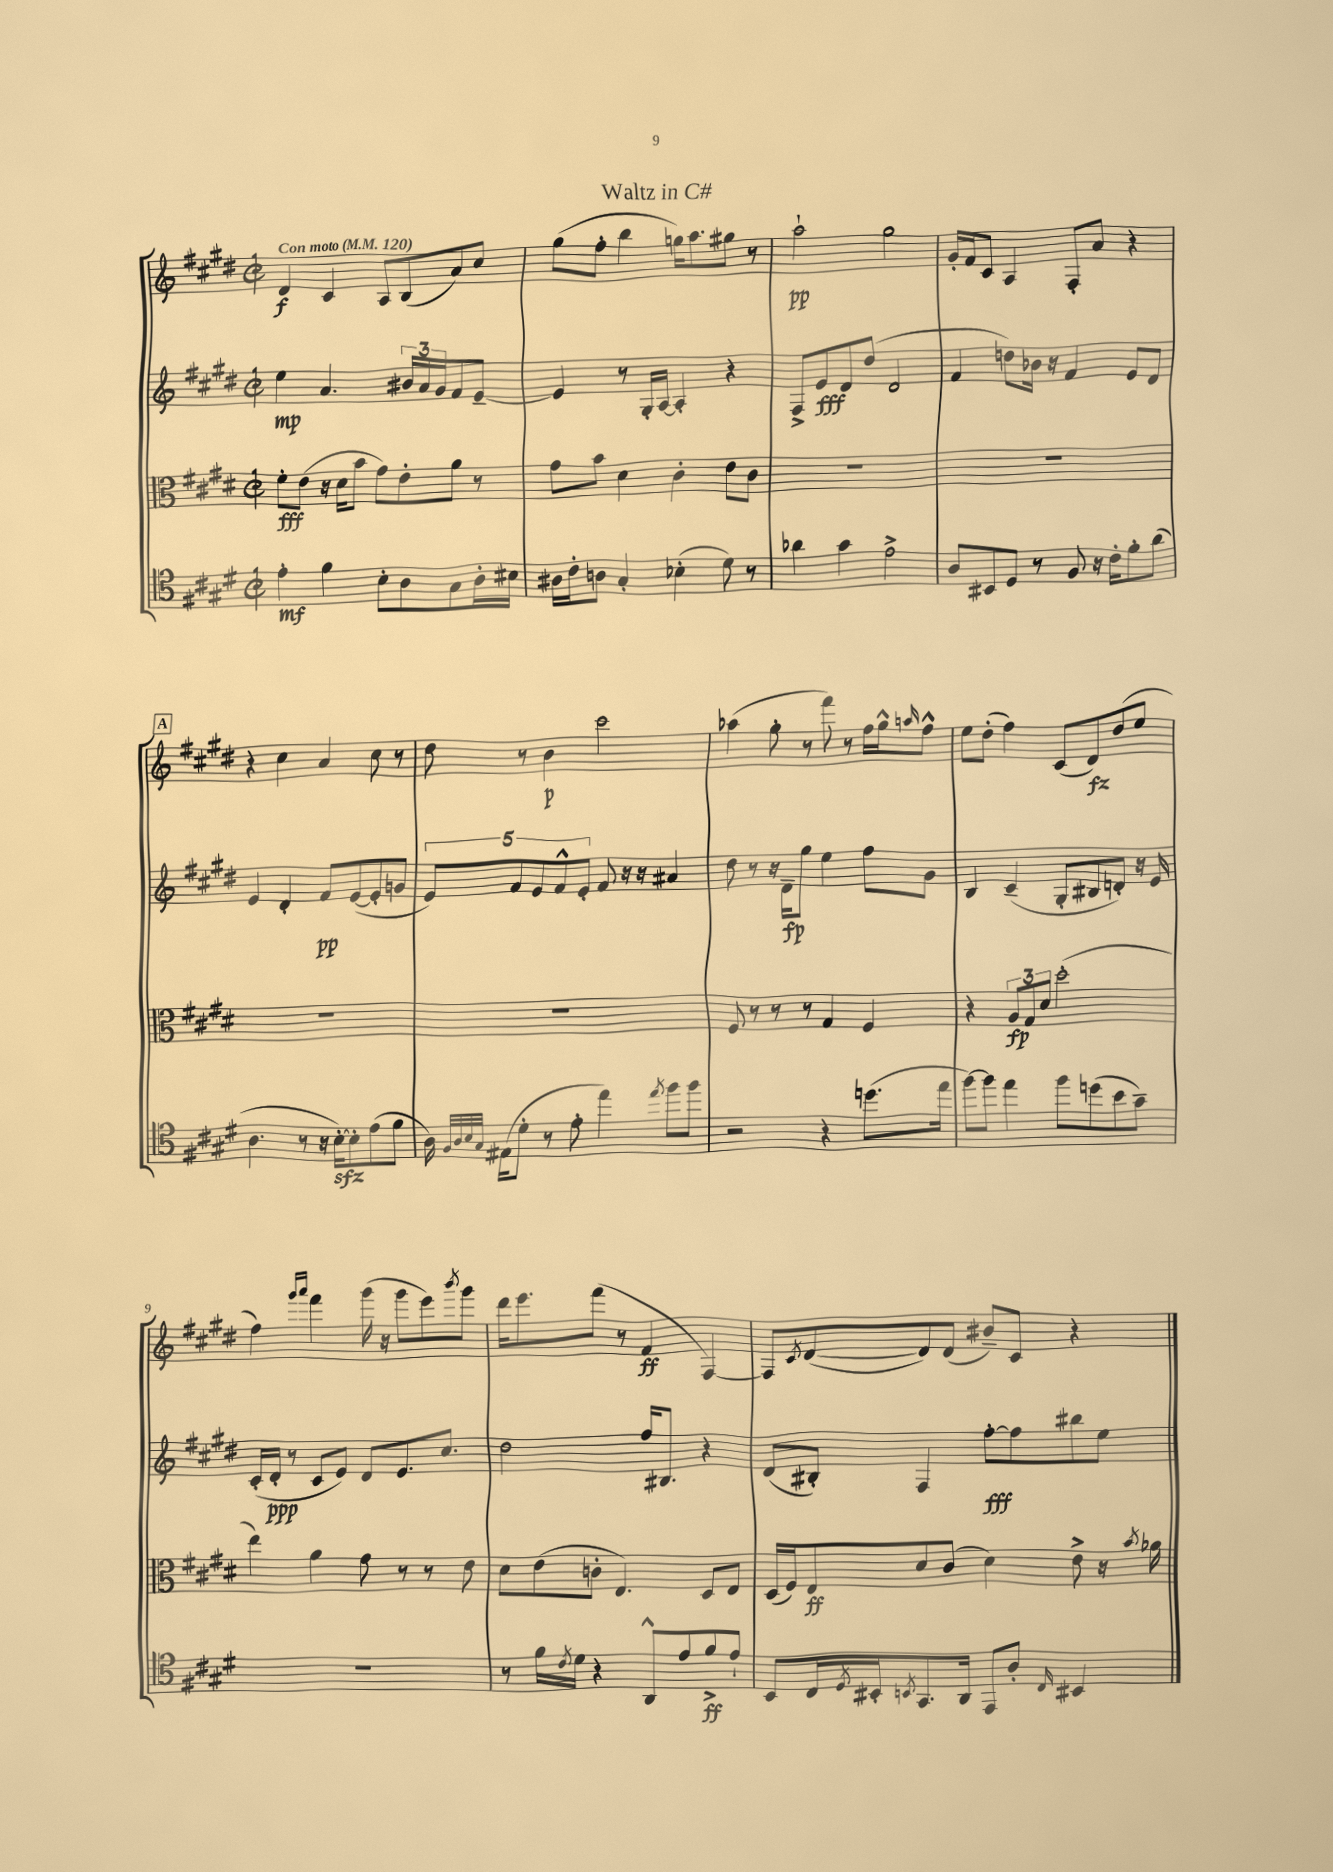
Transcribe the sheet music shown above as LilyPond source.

\header { title = "Waltz in C#" }
<<
\new StaffGroup <<
\new Staff = "s0" {
    \clef treble \key e \major \defaultTimeSignature \time 2/2 \tempo "Con moto" 4 = 120
    dis'4\f cis'4 a8 b8( a'8) cis''8 |
    gis''8( fis''8-. b''4 g''16) a''8. gis''8 r8 |
    a''2-!\pp gis''2 |
    gis'16-. fis'16 cis'8 a4 fis8-. a'8 r4 |
    \mark \markup { \box "A" } r4 cis''4 a'4 cis''8 r8 |
    dis''8 r8 b'4\p cis'''2 |
    aes''4( gis''8-. r8 fis'''8) r8 fis''16 gis''16-^ \grace { a''16 } fis''8-^ |
    e''8 dis''8-.( fis''4) cis'8( dis'8\fz) dis''8( e''8 |
    fis''4) \grace { gis'''16 a'''16 } fis'''4 gis'''16( r16 gis'''8 e'''8) \acciaccatura { b'''8 } gis'''8 |
    dis'''16 e'''8. fis'''8( r8 fis'4\ff fis4~) |
    fis8 \acciaccatura { cis'8 } dis'8~( dis'8) dis'8( bis'8--) cis'8 r4 \bar "|." |
}
\new Staff = "s1" {
    \clef treble \key e \major \defaultTimeSignature \time 2/2
    e''4\mp a'4. \tuplet 3/2 { bis'16 a'16 gis'16 } fis'8 e'8~-- |
    e'4 r8 gis16-. a16~ a4-. r4 |
    fis8-> e'8\fff dis'8 dis''8( dis'2 |
    fis'4 d''8) bes'16 r16 fis'4 e'8 dis'8 |
    \mark \markup { \box "A" } e'4 dis'4-. fis'8\pp e'8~( e'8-. g'8 |
    \tuplet 5/4 { e'8) fis'8 e'8 fis'8-^ e'8-. } fis'8 r16 r16 ais'4 |
    dis''8 r8 r16 dis'16--\fp gis''8 e''4 fis''8 gis'8 |
    b4 cis'4--( gis8-. bis8 d'8-.) r16 e'16 |
    cis'16-.( dis'16-.\ppp r8 cis'8 e'8) dis'8 e'8. cis''8. |
    dis''2 fis''16 bis8. r4 |
    dis'8( bis8-.) fis4 fis''8~-.\fff fis''8 bis''8 e''8 \bar "|." |
}
\new Staff = "s2" {
    \clef alto \key e \major \defaultTimeSignature \time 2/2
    fis'8-.\fff e'8( r16 dis'16 b'8 gis'8) e'8-. a'8 r8 |
    gis'8 b'8 dis'4 cis'4-. e'8 cis'8 |
    R1 |
    R1 |
    \mark \markup { \box "A" } R1 |
    R1 |
    fis8 r8 r8 r8 gis4 fis4 |
    r4 \tuplet 3/2 { a8\fp gis8 dis'8 } dis''2-.( |
    e''4) a'4 gis'8 r8 r8 e'8 |
    dis'8 e'8( c'8-. e4.) dis8 e8 |
    dis16( fis16) e8\ff dis'8 cis'8( dis'4) e'8-> r16 \acciaccatura { b'8 } aes'16 \bar "|." |
}
\new Staff = "s3" {
    \clef tenor \key e \major \defaultTimeSignature \time 2/2
    e'4-.\mf fis'4 b8-. a8 gis8 a16-. bis16 |
    ais16 cis'16-. a8 gis4-. bes4-.( dis'8) r8 |
    aes'4 gis'4 e'2-> |
    a8 bis,8 dis8 r8 fis8 r16 cis'16-. fis'8-. a'8( |
    \mark \markup { \box "A" } a4. r8 r16 b16~-.\sfz) b8-. e'8( fis'8 |
    a16) \grace { fis32 a32 b32 gis32 } eis16( dis'8-. r8 e'8-. e''4) \acciaccatura { e''8 } fis''8 fis''8 |
    r2 r4 d''8.( e''16 |
    fis''8~) fis''8 e''4 fis''8 d''8( b'8 gis'8--) |
    R1 |
    r8 fis'16 \acciaccatura { cis'8 } dis'16 r4 a,8-^ e'8 fis'8->\ff e'8-! |
    b,8 cis16 \acciaccatura { dis8 } bis,16-. \acciaccatura { b,8 } gis,8. a,16 e,8 a8-. \grace { cis16 } bis,4 \bar "|." |
}
>>
>>
